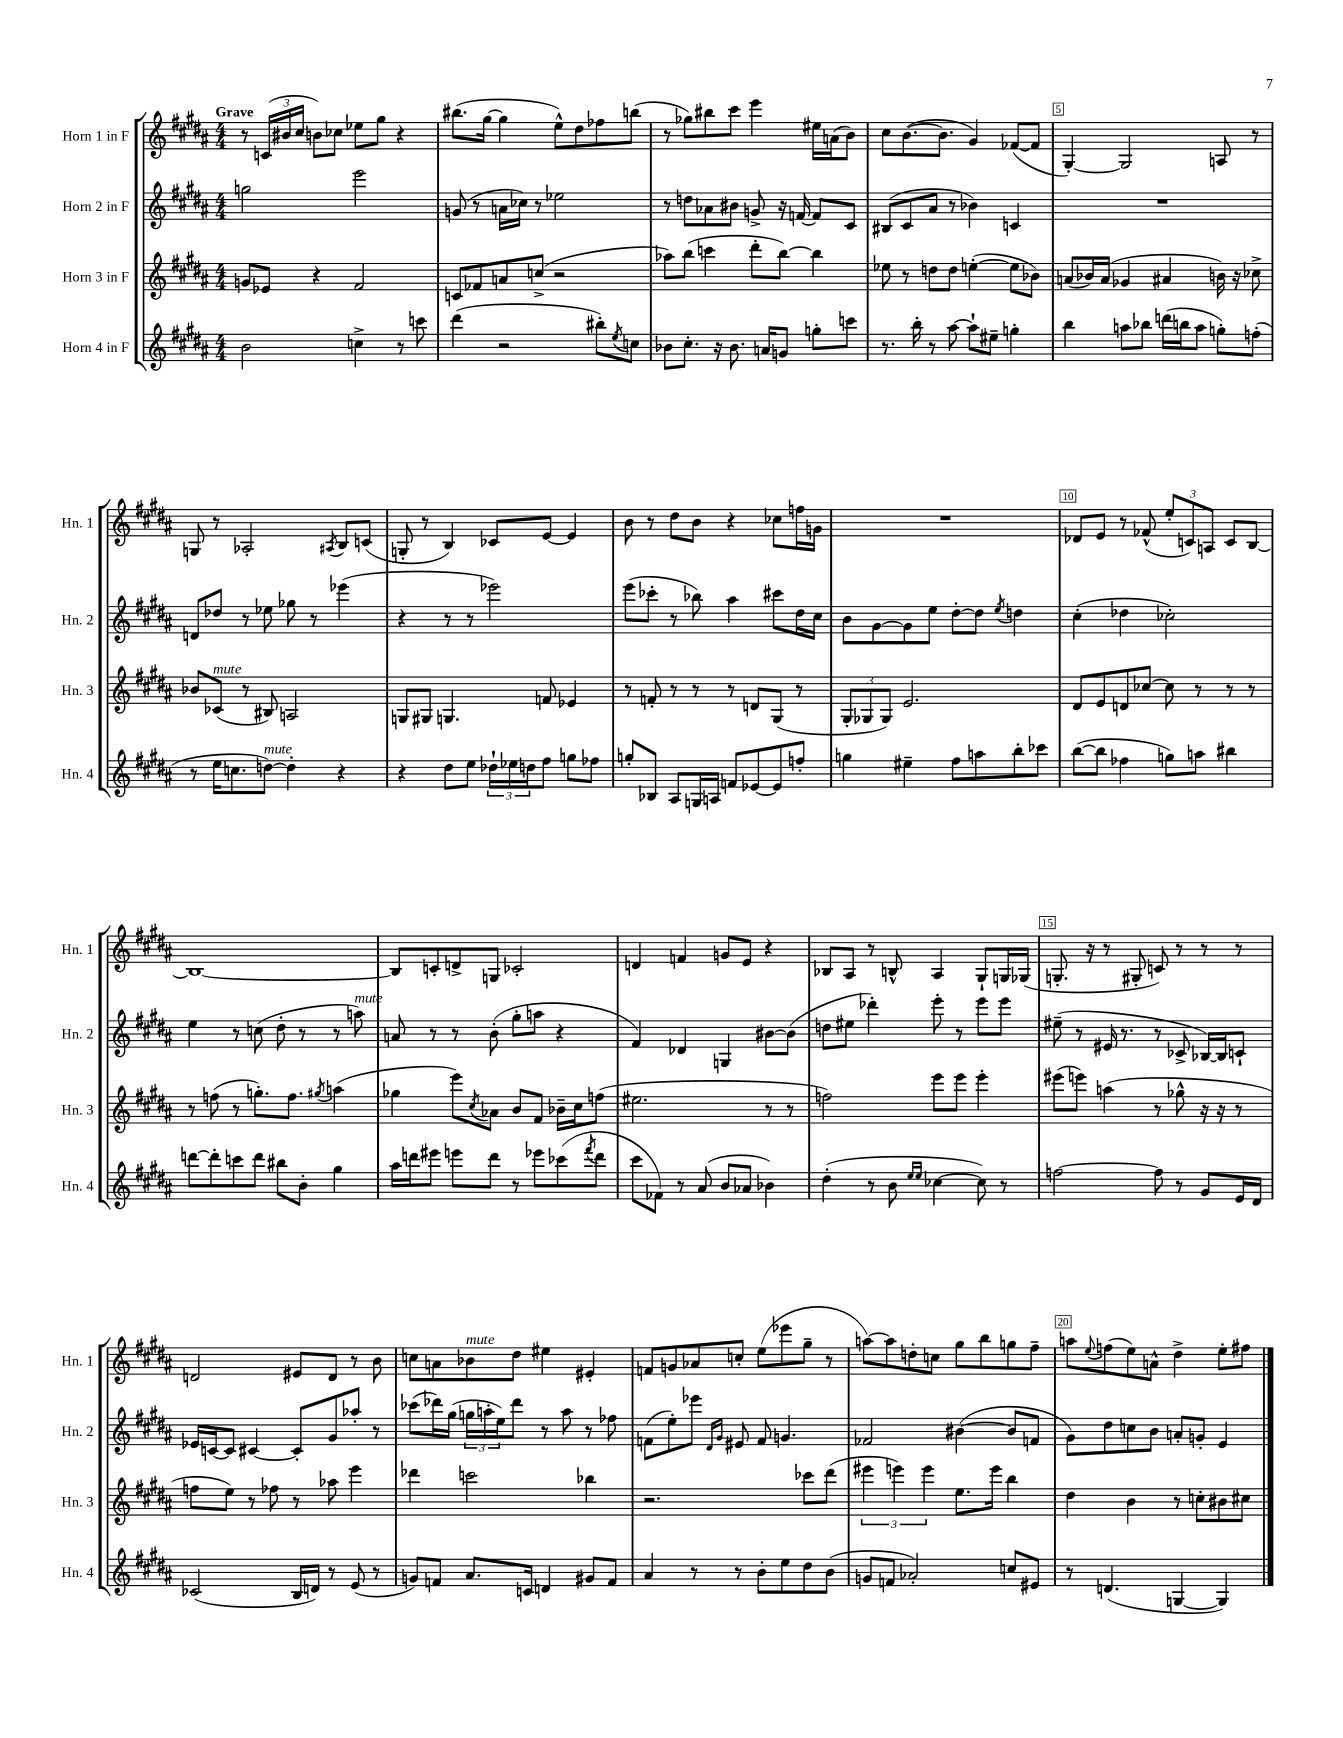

**kern	**kern	**kern	**kern
*staff4	*staff3	*staff2	*staff1
*clefG2	*clefG2	*clefG2	*clefG2
*k[f#c#g#d#a#]	*k[f#c#g#d#a#]	*k[f#c#g#d#a#]	*k[f#c#g#d#a#]
*M4/4	*M4/4	*M4/4	*M4/4
2b	8g	2gg	8r
.	8e-	.	(24c
.	.	.	24b#
.	.	.	24cc#
.	4r	.	8b)
.	.	.	8cc-
4cc^	2f#	2eee	8ee-
.	.	.	8gg#
8r	.	.	4r
8ccc	.	.	.
=	=	=	=
(4ddd#	8c	(8g	(8.bb#
.	8f-	8r	.
.	.	.	[16gg#
2r	8a	16a	4gg#]
.	.	16cc-)	.
.	(8cc^	8r	.
.	2r	2ee-	8ee^^)
.	.	.	8dd#
8bb#')	.	.	8ff-
8qee	.	.	.
8cc	.	.	(8bb
=	=	=	=
8b-	8aa-)	8r	8r
8.cc#'	(8bb	8dd	8gg-)
.	4ccc	8a-	8bb#
16r	.	.	.
8.b-	.	8b#	8ccc#
.	8ddd#'	8g^	4eee
16a	.	.	.
8g	[8bb)	16r	.
.	.	[16f	.
8gg'	4bb]	8f]	16ee#
.	.	.	(16a
8ccc	.	8c#	8b)
=	=	=	=
8.r	8ee-	(8B#	8cc#
.	8r	8c#	([8.b
16bb'	.	.	.
8r	8dd	8a#	.
.	.	.	8.b]
[8aa#	8dd	8r	.
8aa#`]	([4ee'	4b-)	4g#)
8ee#~	.	.	.
4gg'	8ee]	4c	([8f-
.	8b-)	.	8f-]
=	=	=	=
4bb	(8a	1r	[4G#')
.	16b-)	.	.
.	(16a	.	.
8aa	4g-	.	2G#]
8bb-	.	.	.
(16ddd	4a#	.	.
16bb	.	.	.
8aa	.	.	.
8gg')	16b)	.	8A
.	16r	.	.
(8ff'	8cc-^	.	8r
=	=	=	=
8r	8b-	8d	8G
16ee	(8c-	8dd-	8r
8.cc	.	.	.
.	8r	8r	2A-'
[8dd)	8B#)	8ee-	.
4dd']	2A	8gg-	.
.	.	8r	.
.	.	.	8qA#
4r	.	(4eee-	8B
.	.	.	(8c
=	=	=	=
4r	8G	4r	8G'
.	8G#	.	8r
8dd#	4.G	8r	4B)
8ee	.	8r	.
24dd-`	.	2eee-)	8c-
24ee-	.	.	.
24dd	.	.	.
8ff#	8f	.	[8e
8gg	4e-	.	4e]
8ff-	.	.	.
=	=	=	=
8gg'	8r	(8eee	8b
8B-	8f'	8ccc-'	8r
8A#	8r	8r	8dd#
16G	8r	8bb-)	8b
16A	.	.	.
8f	8r	4aa#	4r
[8e-	8d	.	.
8e-]	(8G#	8ccc#	8cc-
8ff'	8r	16dd#	16ff
.	.	16cc#	16g
=	=	=	=
4gg	12G#'	8b	1r
.	12G-	.	.
.	.	[8g#	.
.	12G-)	.	.
4ee#~	2.e	8g#]	.
.	.	8ee	.
8ff#	.	[8dd#'	.
8aa	.	8dd#]	.
.	.	8qee	.
8bb'	.	4dd	.
8ccc-	.	.	.
=	=	=	=
([8bb	8d#	(4cc#'	8d-
8bb]	8e	.	8e
4ff-	8d	4dd-	8r
.	[8cc-	.	(8f-^^
8gg)	8cc-]	2cc-')	12ee'
.	.	.	12c)
8aa	8r	.	.
.	.	.	12A
4bb#	8r	.	8c
.	8r	.	[8B
=	=	=	=
[8ddd	8r	4ee	1B_
8ddd']	(8ff	.	.
8ccc	8r	8r	.
8ddd	8.gg')	(8cc	.
8bb#	.	8dd#'	.
.	8.ff	.	.
8b'	.	8r	.
.	8qgg#	.	.
4gg#	(4aa	8r	.
.	.	8aa)	.
=	=	=	=
16aa#	4gg-	8a	8B]
16ddd	.	.	.
8eee#	.	8r	8c'
8eee	8eee)	8r	8d^
.	8qcc#	.	.
8ddd	8a-	(8b'	8G
8r	8b	8gg#'	2c-'
8eee-	8f#	8aa	.
(8ccc-	16b-~	4r	.
.	16cc#	.	.
8qfff#	.	.	.
8ddd	(8ff	.	.
=	=	=	=
8ccc#	2.ee#	4f#)	4d
8f-)	.	.	.
8r	.	4d-	4f
(8a#	.	.	.
8b	.	4G	8g
8a-	.	.	8e
4b-)	8r	[8b#	4r
.	8r	(8b#]	.
=	=	=	=
(4dd#'	2ff)	8dd	8B-
.	.	8ee#	8A#
8r	.	4ddd-')	8r
8b	.	.	8B^^
16qqee	.	.	.
16qqee	.	.	.
[4cc-	8eee	8eee'	4A#
.	8eee	8r	.
8cc-])	4eee'	8eee	8G#`
8r	.	8eee	16G
.	.	.	(16G-
=	=	=	=
[2ff	(8eee#	(8ee#~	8.G'
.	8eee)	8r	.
.	.	.	16r
.	(4aa	16e#	8r
.	.	8.r	.
.	.	.	8G#'
8ff]	8r	8r	8c)
8r	8gg-^^	8c-^	8r
8g#	16r	[16B-)	8r
.	16r	16B-]	.
16e	8r	8c`	8r
16d#	.	.	.
=	=	=	=
(2c-	8ff	16e-	2d
.	.	[16c	.
.	8ee)	8c]	.
.	8r	[4c#	.
.	8ff-	.	.
16B	8r	8c#']	8e#
16d)	.	.	.
8r	8aa-	8g#	8d
(8e	4eee	8aa-'	8r
8r	.	8r	8b
=	=	=	=
8g)	4ddd-	(8ccc-	8cc
8f	.	16ddd-)	8a
.	.	(16gg#	.
8.a#	2ccc	24gg	8b-
.	.	24aa'	.
.	.	24ee)	.
.	.	8ddd-	8dd#
16c	.	.	.
4d	.	8r	4ee#
.	.	8aa	.
8g#	4bb-	8r	4e#'
8f	.	8ff-	.
=	=	=	=
4a#	2.r	(8f	8f
.	.	8ee')	8g
8r	.	8eee-	8a-
.	.	16qqd#	.
.	.	16qqg#	.
8r	.	8e#	8cc'
8b'	.	8f	(8ee
8ee	.	4.g	8eee-
8dd#	8ccc-	.	8gg#~
(8b	(8ddd#	.	8r
=	=	=	=
8g	6eee#	2f-	[8aa)
8f	.	.	8aa]
.	6eee)	.	.
2a-')	.	.	8dd'
.	6eee	.	.
.	.	.	8cc
.	8.ee	([4b#	8gg#
.	.	.	8bb
.	16eee	.	.
8cc	4bb	8b#]	8gg
8e#	.	8f	8ff#~
=	=	=	=
8r	4dd#	8g#)	8aa
.	.	.	8qqee
(4.d	.	8dd#	(8ff
.	4b	8cc	8ee)
.	.	8b	8a^^
[4G	8r	8a'	4dd#^
.	8cc'	8g'	.
4G])	8b#	4e	8ee'
.	8cc#	.	8ff#
==	==	==	==
*-	*-	*-	*-
